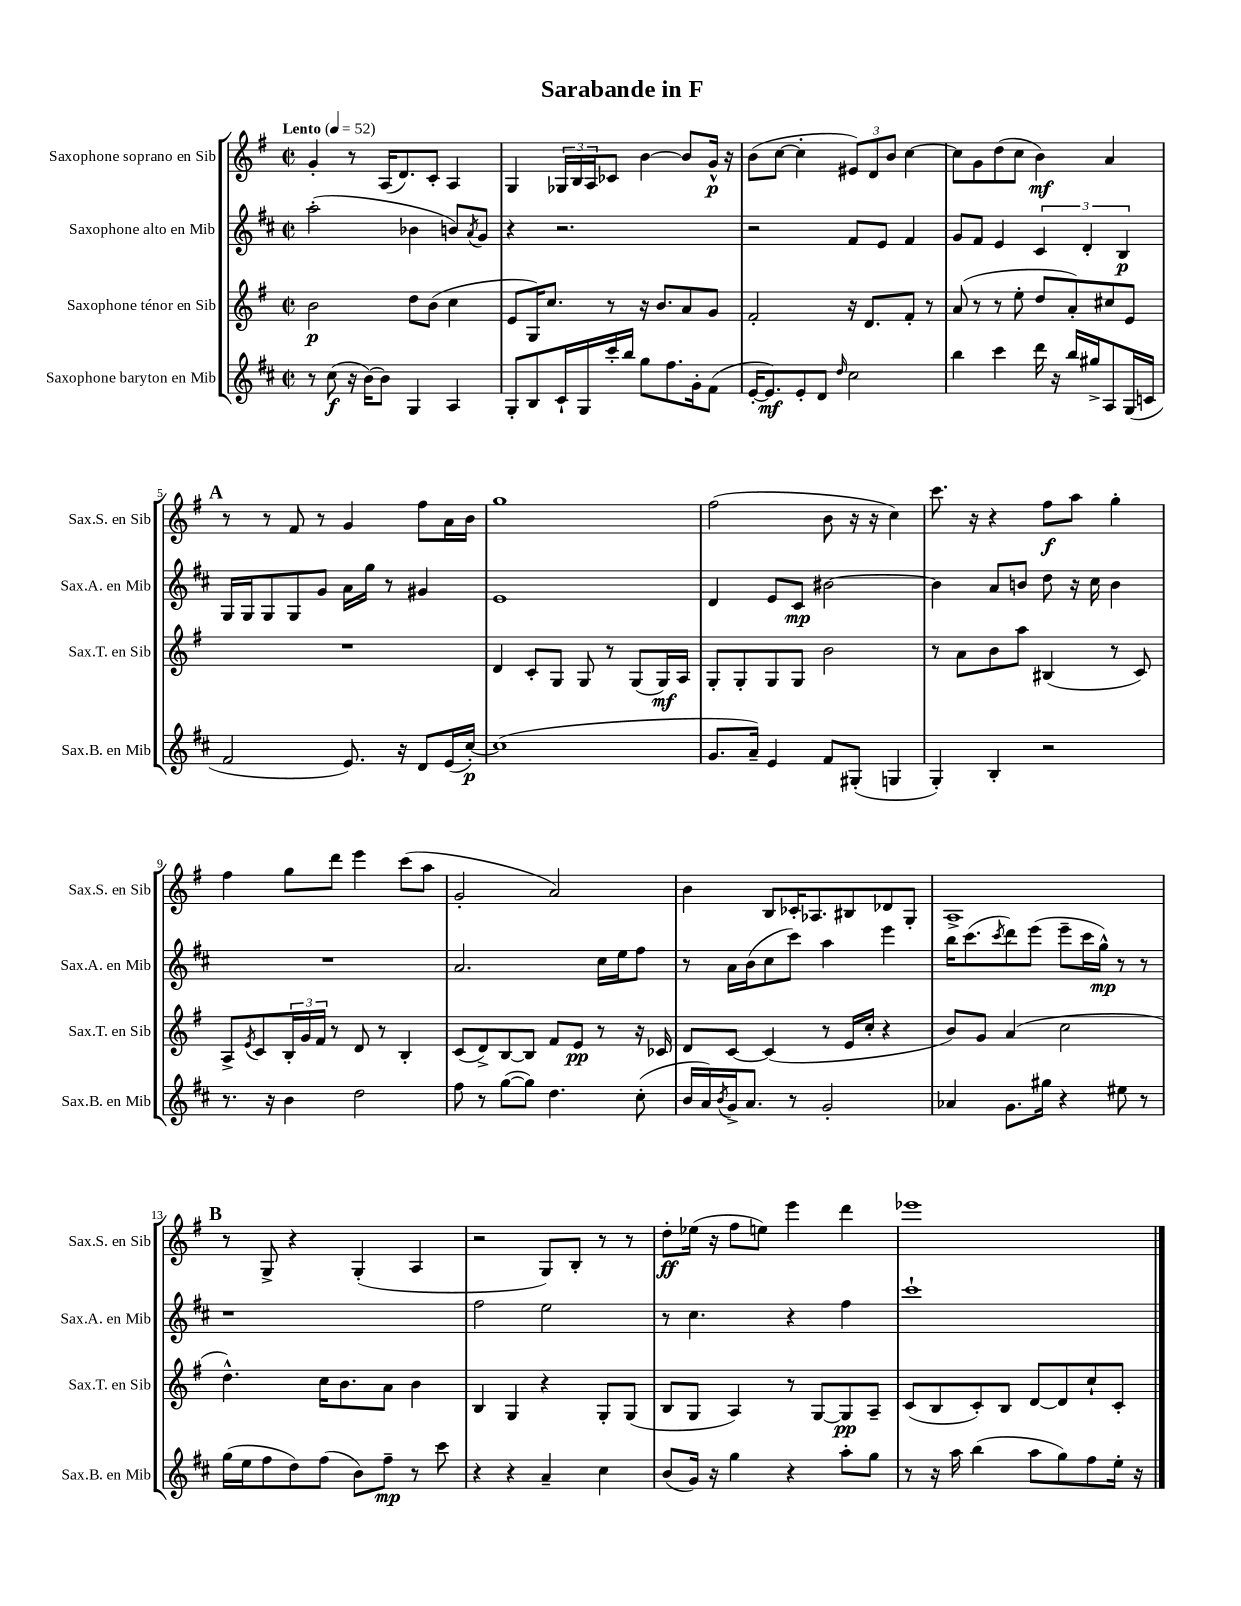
\header { title = "Sarabande in F" }
<<
\new StaffGroup <<
\new Staff = "s0" \with { instrumentName = "Saxophone soprano en Sib" shortInstrumentName = "Sax.S. en Sib" } {
    \clef treble \key g \major \defaultTimeSignature \time 2/2 \tempo "Lento" 4 = 52
    g'4-. r8 a16( d'8.) c'8-. a4 |
    g4 \tuplet 3/2 { ges16 b16 a16 } ces'8 b'4~ b'8 g'16-^\p r16 |
    b'8( c''8~ c''4-. \tuplet 3/2 { eis'8) d'8 b'8 } c''4~ |
    c''8 g'8 d''8( c''8 b'4\mf) a'4 |
    \mark \markup { \bold "A" } r8 r8 fis'8 r8 g'4 fis''8 a'16 b'16 |
    g''1 |
    fis''2( b'8 r16 r16 c''4) |
    c'''8. r16 r4 fis''8\f a''8 g''4-. |
    fis''4 g''8 d'''8 e'''4 c'''8( a''8 |
    g'2-. a'2) |
    b'4 b8 ces'16-. aes8. bis8 des'8 g8-. |
    a1-> |
    \mark \markup { \bold "B" } r8 g8-> r4 g4-.( a4 |
    r2 g8) b8-. r8 r8 |
    d''8-.\ff ees''16( r16 fis''8 e''8) e'''4 d'''4 |
    ees'''1 \bar "|." |
}
\new Staff = "s1" \with { instrumentName = "Saxophone alto en Mib" shortInstrumentName = "Sax.A. en Mib" } {
    \clef treble \key d \major \defaultTimeSignature \time 2/2
    a''2-.( bes'4 b'8) \acciaccatura { a'8 } g'8 |
    r4 r2. |
    r2 fis'8 e'8 fis'4 |
    g'8 fis'8 e'4 \tuplet 3/2 { cis'4 d'4-. b4\p } |
    \mark \markup { \bold "A" } g16 g16 g8 g8 g'8 a'16 g''16 r8 gis'4 |
    e'1 |
    d'4 e'8 cis'8\mp bis'2~ |
    bis'4 a'8 b'8 d''8 r16 cis''16 b'4 |
    R1 |
    a'2. cis''16 e''16 fis''8 |
    r8 a'16 b'16( cis''8 cis'''8) a''4 e'''4 |
    b''16 cis'''8.( \acciaccatura { cis'''8 } d'''8) e'''8( e'''8-- cis'''16 g''16-^\mp) r8 r8 |
    \mark \markup { \bold "B" } r1 |
    fis''2 e''2 |
    r8 cis''4. r4 fis''4 |
    cis'''1-! \bar "|." |
}
\new Staff = "s2" \with { instrumentName = "Saxophone ténor en Sib" shortInstrumentName = "Sax.T. en Sib" } {
    \clef treble \key g \major \defaultTimeSignature \time 2/2
    b'2\p d''8 b'8( c''4 |
    e'8 g16) c''8. r8 r16 b'8. a'8 g'8 |
    fis'2-. r16 d'8. fis'8-. r8 |
    a'8( r8 r8 e''8-. d''8 a'8-.) cis''8 e'8 |
    \mark \markup { \bold "A" } R1 |
    d'4 c'8-. g8 g8 r8 g8( g16\mf) a16 |
    g8-. g8-. g8 g8 b'2 |
    r8 a'8 b'8 a''8 bis4( r8 c'8) |
    a8-> \acciaccatura { e'8 } c'8 \tuplet 3/2 { b16-. g'16 fis'16 } r8 d'8 r8 b4-. |
    c'8( d'8->) b8~ b8 fis'8 e'8\pp r8 r16 ces'16 |
    d'8 c'8~ c'4( r8 e'16 c''16-. r4 |
    b'8) g'8 a'4( c''2 |
    \mark \markup { \bold "B" } d''4.-^) c''16 b'8. a'8 b'4 |
    b4 g4 r4 g8-. g8( |
    b8 g8 a4) r8 g8~ g8\pp a8-- |
    c'8( b8 c'8-.) b8 d'8~ d'8 c''8-! c'8-. \bar "|." |
}
\new Staff = "s3" \with { instrumentName = "Saxophone baryton en Mib" shortInstrumentName = "Sax.B. en Mib" } {
    \clef treble \key d \major \defaultTimeSignature \time 2/2
    r8 cis''8\f( r16 b'16~) b'8 g4 a4 |
    g8-. b8 cis'16-! g16 cis'''16-. b''16 g''8 fis''8. g'16-. fis'8( |
    e'16~-. e'8.\mf) e'8-. d'8 \grace { d''16 } cis''2 |
    b''4 cis'''4 d'''16 r16 b''16 gis''16-> a8 g16( c'16 |
    \mark \markup { \bold "A" } fis'2 e'8.) r16 d'8 e'16( cis''16~-.\p) |
    cis''1( |
    g'8. a'16--) e'4 fis'8 gis8-.( g4 |
    g4-.) b4-. r2 |
    r8. r16 b'4 d''2 |
    fis''8 r8 g''8~( g''8) d''4. cis''8-.( |
    b'16 a'16) \acciaccatura { b'8 } g'16-> a'8. r8 g'2-. |
    aes'4 g'8. gis''16 r4 eis''8 r8 |
    \mark \markup { \bold "B" } g''16( e''16 fis''8 d''8) fis''8( b'8) fis''8--\mp r8 cis'''8 |
    r4 r4 a'4-- cis''4 |
    b'8( g'16) r16 g''4 r4 a''8-. g''8 |
    r8 r16 a''16 b''4( a''8 g''8) fis''8 e''16-. r16 \bar "|." |
}
>>
>>
